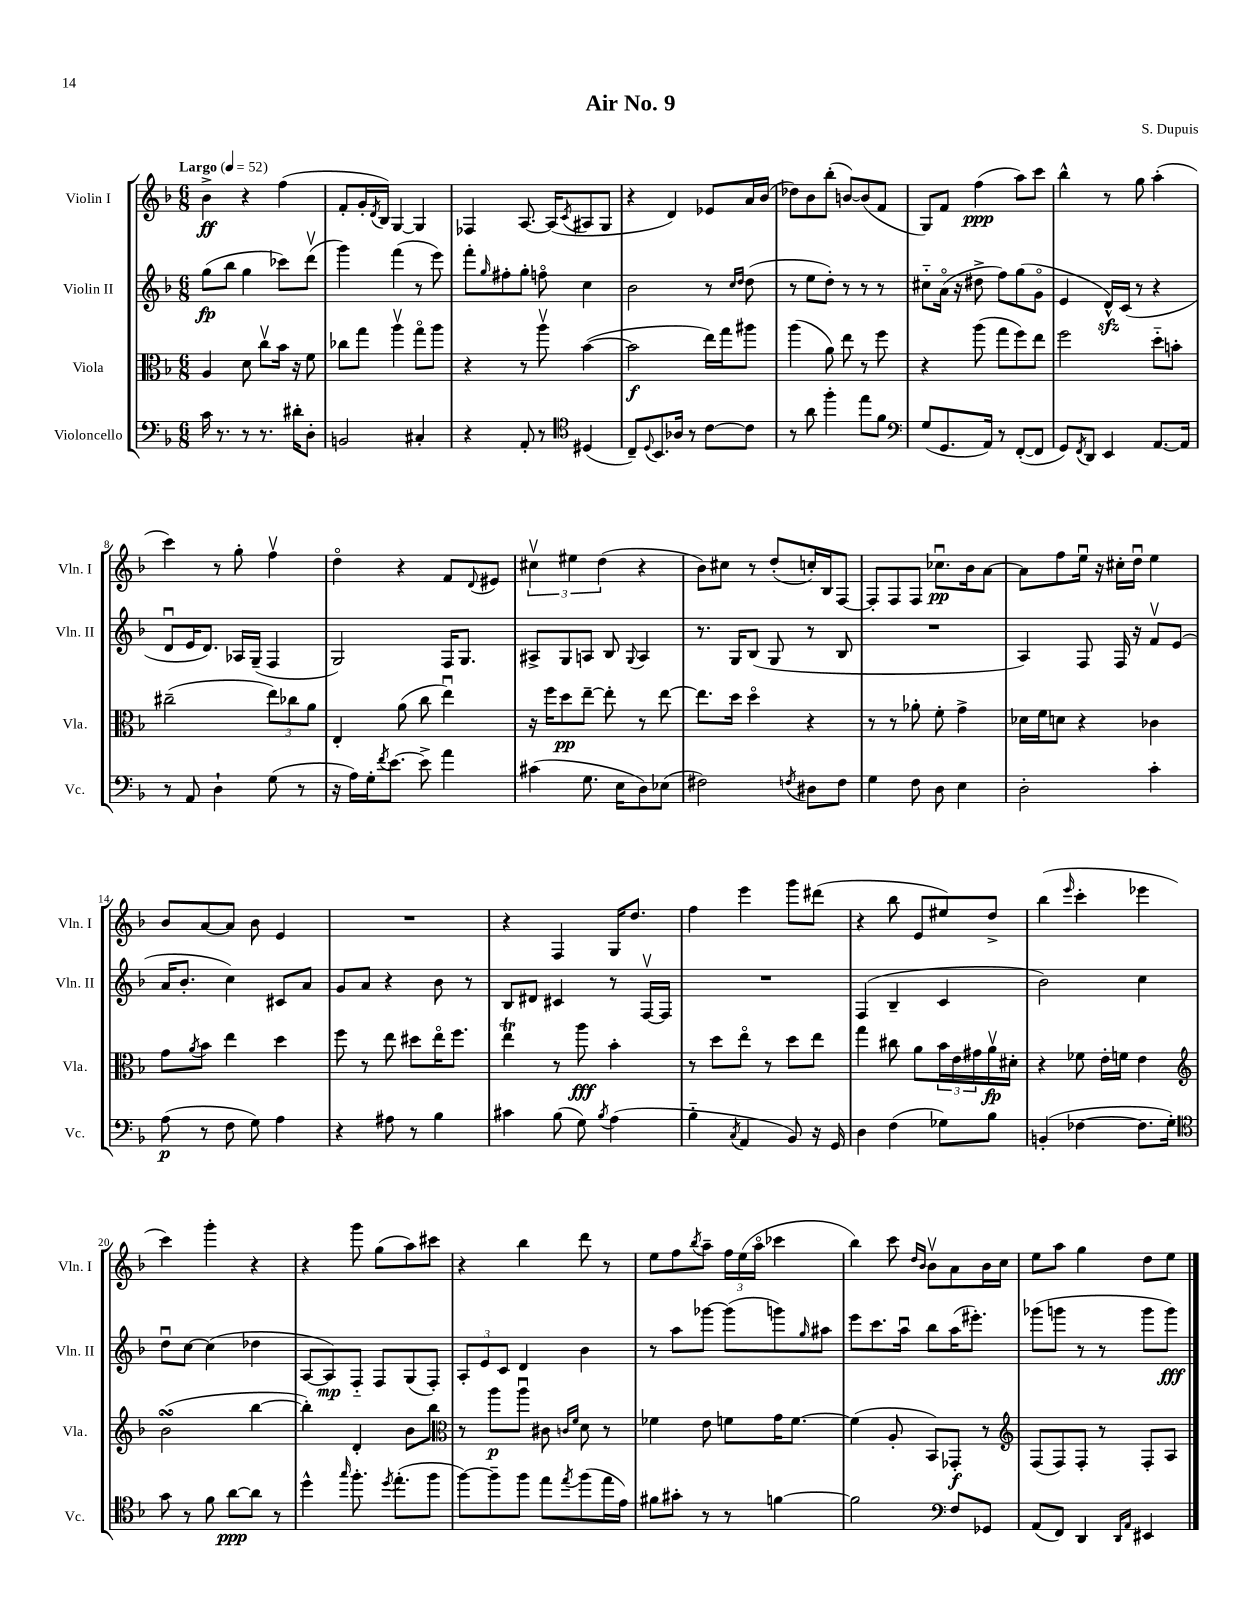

**kern	**dynam	**kern	**dynam	**kern	**dynam	**kern	**dynam
*part4	*part4	*part3	*part3	*part2	*part2	*part1	*part1
*staff4	*staff4	*staff3	*staff3	*staff2	*staff2	*staff1	*staff1
*I"Violoncello	*	*I"Viola	*	*I"Violin II	*	*I"Violin I	*
*I'Vc.	*	*I'Vla.	*	*I'Vln. II	*	*I'Vln. I	*
*clefF4	*	*clefC3	*	*clefG2	*	*clefG2	*
*k[b-]	*	*k[b-]	*	*k[b-]	*	*k[b-]	*
*M6/8	*	*M6/8	*	*M6/8	*	*M6/8	*
*MM52	*	*MM52	*	*MM52	*	*MM52	*
=1	=1	=1	=1	=1	=1	=1	=1
!	!	!	!	!	!	!LO:TX:a:B:t=Largo	!
16c\	.	4A/	.	(8gg\L	fp	4b-^\	ff
8.r	.	.	.	.	.	.	.
.	.	.	.	8bb-\J	.	.	.
8r	.	8d\	.	4gg\	.	4r	.
8.r	.	8ccv\L	.	.	.	.	.
.	.	16b-\Jk	.	8ccc-X\L)	.	(4ff\	.
16d#X'\KL	.	16r	.	.	.	.	.
8D'\J	.	8f\	.	(8dddv\J	.	.	.
=2	=2	=2	=2	=2	=2	=2	=2
2BBn/	.	8cc-X\L	.	4ggg\)	.	8f'/L	.
.	.	8gg\J	.	.	.	16g'/L	.
.	.	.	.	.	.	8qd/	.
.	.	.	.	.	.	16B-/JJ)	.
.	.	4aav\	.	(4fff\	.	[4G/	.
4C#X'/	.	8gg\L	.	8r	.	4G/]	.
.	.	8aa\J	.	8eee\)	.	.	.
=3	=3	=3	=3	=3	=3	=3	=3
4r	.	4r	.	8fff'\L	.	4F-X/	.
.	.	.	.	16qqgg/	.	.	.
.	.	.	.	8ff#X'\	.	.	.
8AA'/	.	8r	.	8gg'\J	.	[8.A/	.
8r	.	8aav\	.	8ffn\	.	.	.
.	.	.	.	.	.	(16A/KL]	.
*clefC4	*	*	*	*	*	*	*
.	.	.	.	.	.	8qc/	.
(4D#X/	.	([4b-\	.	4cc\	.	8A#X/	.
.	.	.	.	.	.	8G/J	.
=4	=4	=4	=4	=4	=4	=4	=4
8C~/L)	.	2b-\]	f	2b-\	.	4r	.
8qqD/	.	.	.	.	.	.	.
8.BB-/	.	.	.	.	.	.	.
.	.	.	.	.	.	4d/)	.
16A-X/Jk	.	.	.	.	.	.	.
8r	.	.	.	.	.	.	.
[8c\L	.	16ee\LL)	.	8r	.	8e-X/L	.
.	.	16gg\J	.	.	.	.	.
.	.	.	.	16qqcc/LL	.	.	.
.	.	.	.	16qqdd/JJ	.	.	.
8c\J]	.	8aa#X\J	.	(8dd\	.	16a/L	.
.	.	.	.	.	.	(16b-/JJ	.
=5	=5	=5	=5	=5	=5	=5	=5
8r	.	(4aa\	.	8r	.	8dd-X\L)	.
8a\	.	.	.	8ee\L	.	8b-\	.
4ff'\	.	8a\)	.	8dd'\J)	.	(8bb-'\J	.
.	.	8ee\	.	8r	.	[8bn/L)	.
8ee\L	.	8r	.	8r	.	(8b/]	.
8f\J	.	8ff\	.	8r	.	8f/J	.
=6	=6	=6	=6	=6	=6	=6	=6
*clefF4	*	*	*	*	*	*	*
(8G/L	.	4r	.	8cc#X\L	.	8G/L)	.
8.GG/	.	.	.	(16a\Jk	.	8f/J	.
.	.	.	.	16r	.	.	.
.	.	(8aa\	.	8dd#X^\	.	(4ff\	ppp
16AA/Jk)	.	.	.	.	.	.	.
8r	.	8gg\L	.	8ff\L)	.	.	.
([8FF'/L	.	8ff\)	.	(8gg\	.	8aa\L)	.
8FF/J]	.	8ee\J	.	8g\J	.	8ccc\J	.
=7	=7	=7	=7	=7	=7	=7	=7
8GG/L)	.	2ff\	.	4e/	.	4bb-^^\	.
8qFF/	.	.	.	.	.	.	.
8DD/J	.	.	.	.	.	.	.
4EE/	.	.	.	16dzz^^/LL)	.	8r	.
.	.	.	.	(16c/JJ	.	.	.
.	.	.	.	8r	.	8gg\	.
[8.AA/L	.	8dd\L	.	4r	.	(4aa'\	.
.	.	8bn'\J	.	.	.	.	.
16AA/Jk]	.	.	.	.	.	.	.
!!LO:LB:g=z
=8	=8	=8	=8	=8	=8	=8	=8
8r	.	(2cc#X~\	.	8du/L	.	4ccc\)	.
8AA/	.	.	.	16e/K	.	.	.
.	.	.	.	8.d/J)	.	.	.
4D`\	.	.	.	.	.	8r	.
.	.	.	.	16A-X/LL	.	8gg'\	.
.	.	.	.	(16G~/JJ	.	.	.
(8G\	.	12ee\L)	.	4F/	.	4ffv\	.
.	.	12cc-X\	.	.	.	.	.
8r	.	.	.	.	.	.	.
.	.	12a\J	.	.	.	.	.
=9	=9	=9	=9	=9	=9	=9	=9
16r	.	4E'/	.	2G/)	.	4dd\	.
16A\LL)	.	.	.	.	.	.	.
16G'\J	.	.	.	.	.	.	.
8qf/	.	.	.	.	.	.	.
[8.e\J	.	.	.	.	.	.	.
.	.	(8a\	.	.	.	4r	.
8e^\]	.	8cc\	.	.	.	.	.
4a\	.	4eeu\)	.	16F/KL	.	8f/L	.
.	.	.	.	8.G/J	.	.	.
.	.	.	.	.	.	8qqd/	.
.	.	.	.	.	.	8e#X/J	.
=10	=10	=10	=10	=10	=10	=10	=10
(4c#X\	.	16r	.	8A#X^/L	.	6cc#Xv\	.
.	.	16ff\KL	.	.	.	.	.
.	.	8dd\	pp	8G/	.	.	.
.	.	.	.	.	.	6ee#X\	.
8.G\	.	[8ee~\J	.	8An/J	.	.	.
.	.	.	.	.	.	(6dd\	.
.	.	8ee'\]	.	8B-/	.	.	.
16E\KL	.	.	.	.	.	.	.
.	.	.	.	8qqG/	.	.	.
8D\)	.	8r	.	4A/	.	4r	.
(8E-X\J	.	[8ee\	.	.	.	.	.
=11	=11	=11	=11	=11	=11	=11	=11
2F#X\)	.	8.ee\L]	.	8.r	.	8b-\L)	.
.	.	.	.	.	.	8cc#X\J	.
.	.	16dd\Jk	.	16G/KL	.	.	.
.	.	4dd\	.	(8B-/J	.	8r	.
.	.	.	.	8G/	.	(8dd'/L	.
8qFn/	.	.	.	.	.	.	.
8D#X\L	.	4r	.	8r	.	16ccn'/L)	.
.	.	.	.	.	.	16B-/J	.
8F\J	.	.	.	8B-/	.	[8F/J	.
=12	=12	=12	=12	=12	=12	=12	=12
4G\	.	8r	.	2.r	.	8F'/L]	.
.	.	8r	.	.	.	8F/	.
8F\	.	8a-X'\	.	.	.	8F/J	.
8D\	.	8f'\	.	.	.	8.cc-Xu\L	pp
4E\	.	4g^\	.	.	.	.	.
.	.	.	.	.	.	16b-\k	.
.	.	.	.	.	.	[8a\J	.
=13	=13	=13	=13	=13	=13	=13	=13
2D'\	.	16d-X\LL	.	4A/)	.	8a\L]	.
.	.	16f\J	.	.	.	.	.
.	.	8dn\J	.	.	.	8ff\	.
.	.	4r	.	8F/	.	16eeu\Jk	.
.	.	.	.	.	.	16r	.
.	.	.	.	16F/	.	16cc#X'\LL	.
.	.	.	.	16r	.	16ddu\JJ	.
4c'\	.	4c-X\	.	8fv/L	.	4ee\	.
.	.	.	.	(8e/J	.	.	.
!!LO:LB:g=z
=14	=14	=14	=14	=14	=14	=14	=14
(8A\	p	8g\L	.	16a/KL	.	8b-/L	.
.	.	.	.	8.b-'/J	.	.	.
.	.	8qa/	.	.	.	.	.
8r	.	8b-\J	.	.	.	[8a/	.
8F\	.	4ee\	.	4cc\)	.	8a/J]	.
8G\)	.	.	.	.	.	8b-\	.
4A\	.	4dd\	.	8c#X/L	.	4e/	.
.	.	.	.	8a/J	.	.	.
=15	=15	=15	=15	=15	=15	=15	=15
4r	.	8ff\	.	8g/L	.	2.r	.
.	.	8r	.	8a/J	.	.	.
8A#X\	.	8ee\	.	4r	.	.	.
8r	.	8dd#X\L	.	.	.	.	.
4B-\	.	16ee\K	.	8b-\	.	.	.
.	.	8.ff\J	.	.	.	.	.
.	.	.	.	8r	.	.	.
=16	=16	=16	=16	=16	=16	=16	=16
4c#X\	.	4eet\	.	8B-/L	.	4r	.
.	.	.	.	8d#X/J	.	.	.
(8B-\	.	8r	.	4c#X/	.	4F/	.
8G\)	.	8aa\	fff	.	.	.	.
8qB-/	.	.	.	.	.	.	.
(4A\	.	4b-'\	.	8r	.	16G/KL	.
.	.	.	.	.	.	8.dd/J	.
.	.	.	.	[16Fv/LL	.	.	.
.	.	.	.	16F/JJ]	.	.	.
=17	=17	=17	=17	=17	=17	=17	=17
4B-\	.	8r	.	2.r	.	4ff\	.
.	.	8dd\L	.	.	.	.	.
8qC/	.	.	.	.	.	.	.
4AA/	.	8ee\J	.	.	.	4eee\	.
.	.	8r	.	.	.	.	.
8BB-/)	.	8dd\L	.	.	.	8ggg\L	.
16r	.	8ee\J	.	.	.	(8ddd#X\J	.
16GG/	.	.	.	.	.	.	.
=18	=18	=18	=18	=18	=18	=18	=18
4D\	.	4gg\	.	(4F/	.	4r	.
(4F\	.	8cc#X\	.	4B-~/	.	8bb-\	.
.	.	8a\L	.	.	.	8e/L	.
8G-X\L)	.	24b-\L	.	4c/	.	8ee#X/)	.
.	.	24e\	.	.	.	.	.
.	.	24g#X\	.	.	.	.	.
8B-\J	.	16av\	fp	.	.	8dd^/J	.
.	.	16d#X'\JJ	.	.	.	.	.
=19	=19	=19	=19	=19	=19	=19	=19
(4BBn'/	.	4r	.	2b-\)	.	(4bb-\	.
.	.	.	.	.	.	16qqeee/	.
[4F-X\	.	8f-X\	.	.	.	4ccc'\	.
.	.	16e'\LL	.	.	.	.	.
.	.	16fn\JJ	.	.	.	.	.
8.F-\L]	.	4e\	.	4cc\	.	4eee-X\	.
16G'\Jk)	.	.	.	.	.	.	.
!!LO:LB:g=z
=20	=20	=20	=20	=20	=20	=20	=20
*clefC4	*	*clefG2	*	*	*	*	*
8g\	.	(2b-sSSs\	.	8ddu\L	.	4ccc\)	.
8r	.	.	.	[8cc\J	.	.	.
8f\	.	.	.	(4cc\]	.	4ggg'\	.
[8a\L	ppp	.	.	.	.	.	.
8a\J]	.	[4bb-\	.	4dd-X\	.	4r	.
8r	.	.	.	.	.	.	.
=21	=21	=21	=21	=21	=21	=21	=21
4dd^^\	.	4bb-'\])	.	[8A/L	.	4r	.
.	.	.	.	8A/])	mp	.	.
16qqgg/	.	.	.	.	.	.	.
8.ff'\	.	4d'/	.	8F/J	.	8ggg\	.
.	.	.	.	8F/L	.	(8gg\L	.
8qdd/	.	.	.	.	.	.	.
(8.ee'\L	.	.	.	.	.	.	.
.	.	8b-\L	.	(8G/	.	8aa\)	.
8ff\J	.	8bb-\J	.	8F'/J)	.	8ccc#X\J	.
=22	=22	=22	=22	=22	=22	=22	=22
*	*	*clefC3	*	*	*	*	*
[8ff\L)	.	8r	.	12A'/L	.	4r	.
.	.	.	.	12e/	.	.	.
8ff~\]	.	8aa\L	p	.	.	.	.
.	.	.	.	12c/J	.	.	.
8ff\J	.	8aau\J	.	4d/	.	4bb-\	.
8ee\L	.	8c#X\	.	.	.	.	.
.	.	16qqcn/LL	.	.	.	.	.
8qee/	.	16qqf/JJ	.	.	.	.	.
(8ff\	.	8d\	.	4b-\	.	8ddd\	.
16ee\L	.	8r	.	.	.	8r	.
16e\JJ)	.	.	.	.	.	.	.
=23	=23	=23	=23	=23	=23	=23	=23
8f#X\L	.	4f-X\	.	8r	.	8ee\L	.
8g#X'\J	.	.	.	8aa\L	.	8ff\	.
.	.	.	.	.	.	8qbb-/	.
8r	.	8e\	.	[8ggg-X\J	.	8aa~\J	.
8r	.	8fn\L	.	(8ggg-\L]	.	24ff\LL	.
.	.	.	.	.	.	(24ee\	.
.	.	.	.	.	.	24aa\JJ	.
[4fn\	.	16g\K	.	8gggn\)	.	4ccc-X\	.
.	.	[8.f\J	.	.	.	.	.
.	.	.	.	16qqgg/	.	.	.
.	.	.	.	8aa#X\J	.	.	.
=24	=24	=24	=24	=24	=24	=24	=24
2f\]	.	(4f\]	.	8eee\L	.	4bb-\)	.
.	.	.	.	8.ccc\	.	.	.
.	.	8A'/	.	.	.	8ccc\	.
.	.	.	.	16aau\Jk	.	.	.
.	.	.	.	.	.	16qqdd/LL	.
.	.	.	.	.	.	16qqb-/JJ	.
.	.	8BB-/L)	.	8bb-\L	.	8b-v\L	.
*clefF4	*	*	*	*	*	*	*
8F/L	.	8GG-X'/J	f	(16aa\K	.	8a\	.
.	.	.	.	8.eee#X'\J)	.	.	.
8GG-X/J	.	8r	.	.	.	16b-\L	.
.	.	.	.	.	.	16cc\JJ	.
=25	=25	=25	=25	=25	=25	=25	=25
*	*	*clefG2	*	*	*	*	*
(8AA/L	.	(8F/L	.	(8ggg-X\L	.	8ee\L	.
8FF/J)	.	8F/)	.	8gggn\J	.	8aa\J	.
4DD/	.	8F'/J	.	8r	.	4gg\	.
.	.	8r	.	8r	.	.	.
16qqDD/LL	.	.	.	.	.	.	.
16qqAA/JJ	.	.	.	.	.	.	.
4EE#X/	.	8F'/L	.	8ggg\L	.	8dd\L	.
.	.	8A/J	.	8ggg\J)	fff	8ee\J	.
==	==	==	==	==	==	==	==
*-	*-	*-	*-	*-	*-	*-	*-
